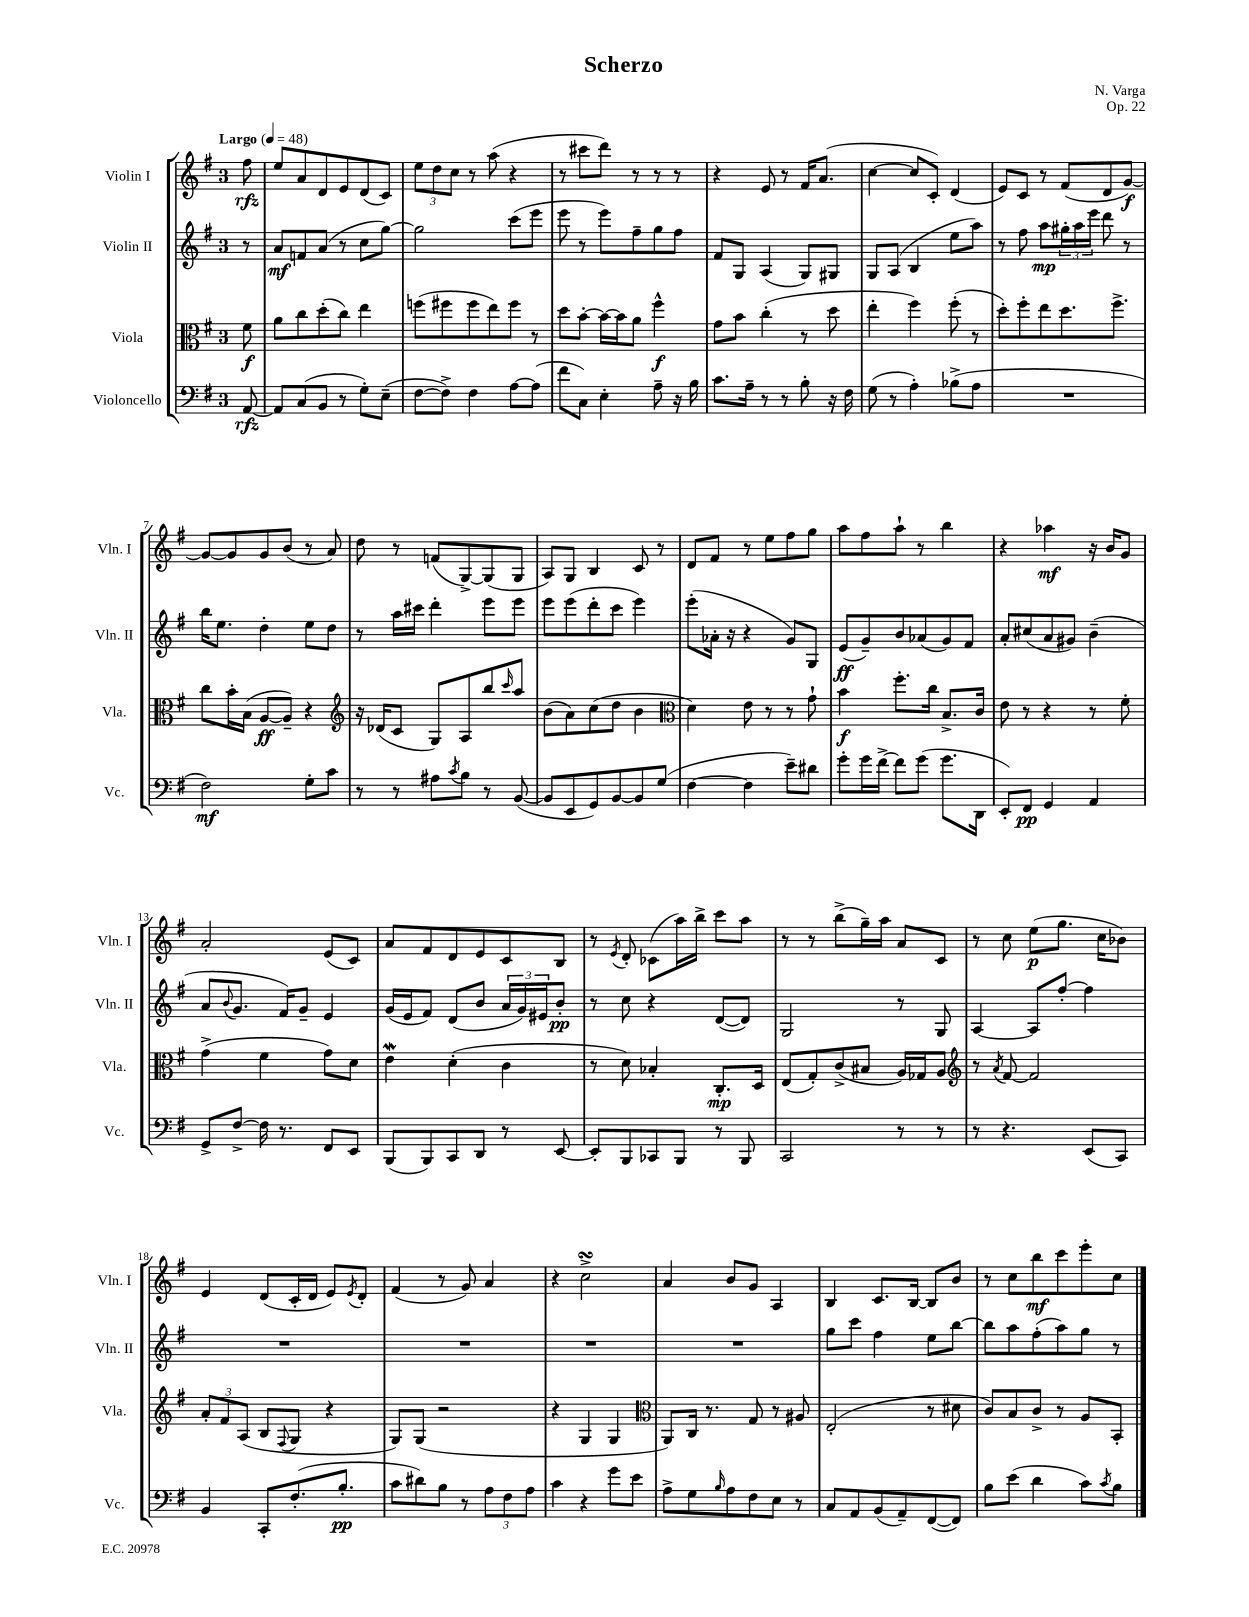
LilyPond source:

\header { title = "Scherzo" composer = "N. Varga" opus = "Op. 22" }
<<
\new StaffGroup <<
\new Staff = "s0" \with { instrumentName = "Violin I" shortInstrumentName = "Vln. I" } {
    \clef treble \key g \major \once \override Staff.TimeSignature.style = #'single-digit \time 3/4 \partial 8 \tempo "Largo" 4 = 48
    fis''8\rfz |
    e''8 a'8 d'8 e'8 d'8( c'8) |
    \tuplet 3/2 { e''8 d''8 c''8 } r8 a''8( r4 |
    r8 cis'''8 d'''8) r8 r8 r8 |
    r4 e'8 r8 fis'16 a'8.( |
    c''4~ c''8 c'8-.) d'4( |
    e'8) c'8 r8 fis'8( d'8 g'8~\f) |
    g'8~ g'8 g'8 b'8( r8 a'8) |
    d''8 r8 f'8( g8~->) g8( g8 |
    a8) g8 b4 c'8 r8 |
    d'8 fis'8 r8 e''8 fis''8 g''8 |
    a''8 fis''8 a''8-! r8 b''4 |
    r4 aes''4\mf r16 b'16 g'8 |
    a'2-. e'8( c'8) |
    a'8 fis'8 d'8 e'8 c'8 b8 |
    r8 \acciaccatura { e'8 } d'8-. ces'8( a''16) b''16-> c'''8 a''8 |
    r8 r8 b''8->( g''16--) a''16 a'8 c'8 |
    r8 c''8 e''8\p( g''8. c''16 bes'8) |
    e'4 d'8( c'16-. d'16 e'8) \acciaccatura { e'8 } d'8-. |
    fis'4( r8 g'8) a'4 |
    r4 c''2->\turn |
    a'4 b'8 g'8 a4 |
    b4 c'8. b16~ b8 b'8 |
    r8 c''8 b''8\mf c'''8 e'''8-. c''8 \bar "|." |
}
\new Staff = "s1" \with { instrumentName = "Violin II" shortInstrumentName = "Vln. II" } {
    \clef treble \key g \major \once \override Staff.TimeSignature.style = #'single-digit \time 3/4 \partial 8
    r8 |
    a'8\mf f'8 a'8( r8 c''8 g''8~) |
    g''2 c'''8( e'''8 |
    e'''8 r8 e'''8) fis''8-- g''8 fis''8 |
    fis'8 g8 a4( g8) gis8 |
    g8 a8( b4 e''8 a''8) |
    r8 fis''8 a''8\mp \tuplet 3/2 { gis''16-. a''16 e'''16 } d'''8 r8 |
    b''16 e''8. d''4-. e''8 d''8 |
    r8 a''16 cis'''16 d'''4-. e'''8 e'''8 |
    e'''8 e'''8( d'''8-. c'''8 e'''4) |
    e'''8-.( aes'16-. r16 r4 g'8) g8 |
    e'8\ff( g'8--) b'8 aes'8( g'8) fis'8 |
    a'8-. cis''8( a'8 gis'8) b'4--( |
    a'8 \appoggiatura { b'8 } g'8. fis'16) g'8-- e'4 |
    g'16( e'16 fis'8) d'8( b'8 \tuplet 3/2 { a'16 g'16) eis'16 } b'8-.\pp |
    r8 c''8 r4 d'8~( d'8) |
    g2 r8 g8 |
    a4~ a8 fis''8~-. fis''4 |
    R2. |
    R2. |
    R2. |
    R2. |
    g''8 c'''8 fis''4 e''8 b''8~ |
    b''8 a''8 fis''8-.( a''8) g''8 r8 \bar "|." |
}
\new Staff = "s2" \with { instrumentName = "Viola" shortInstrumentName = "Vla." } {
    \clef alto \key g \major \once \override Staff.TimeSignature.style = #'single-digit \time 3/4 \partial 8
    fis'8\f |
    a'8 c''8 d''8-.( c''8) e''4 |
    f''8( fis''8 fis''8 e''8) fis''8 r8 |
    d''8 b'8~-. b'16~ b'16 a'8 fis''4-^\f |
    g'8 b'8 c''4-.( r8 d''8 |
    e''4-. fis''4) fis''8-.( r8 |
    d''8-.) fis''8-. e''8 d''8. fis''8.-> |
    c''8 b'16-. b16( a8~\ff a8--) r4 |
    \clef treble r16 des'16( c'8 g8) a8 b''8 \grace { c'''16 } a''8 |
    b'8( a'8) c''8( d''8 b'4 |
    \clef alto d'4) e'8 r8 r8 g'8-! |
    b'4\f fis''8.-. c''16 b8.-> c'16 |
    e'8 r8 r4 r8 fis'8-. |
    g'4->( fis'4 g'8) d'8 |
    e'4\mordent d'4-.( c'4 |
    r8 d'8) bes4-. c8.-.\mp d16 |
    e8( g8-.) c'8->( bis8 a16) ges16 a8 |
    \clef treble r8 \acciaccatura { a'8 } fis'8~ fis'2 |
    \tuplet 3/2 { a'8-. fis'8 a8( } b8 \appoggiatura { fis8 } g8 r4 |
    g8) g8( r2 |
    r4 g4 g4 |
    \clef alto a,8) c16 r8. g8 r8 ais8 |
    e2-.( r8 dis'8 |
    c'8) b8 c'8-> r8 a8 b,8-. \bar "|." |
}
\new Staff = "s3" \with { instrumentName = "Violoncello" shortInstrumentName = "Vc." } {
    \clef bass \key g \major \once \override Staff.TimeSignature.style = #'single-digit \time 3/4 \partial 8
    a,8~\rfz |
    a,8 c8( b,8 r8 g8-.) e8--( |
    fis8~ fis8->) fis4 a8~ a8( |
    fis'8 c8) e4-. a8-- r16 b16 |
    c'8. a16-- r8 r8 b8-. r16 fis16 |
    g8( r8 a4-.) bes8->( a8 |
    R2. |
    fis2\mf) g8-. c'8 |
    r8 r8 ais8 \acciaccatura { c'8 } b8 r8 b,8~( |
    b,8 e,8 g,8) b,8~ b,8 g8( |
    fis4~ fis4 e'8--) dis'8 |
    g'8-. g'16 fis'16~-> fis'8 g'8( g'8. d,16 |
    e,8-.) fis,8\pp g,4 a,4 |
    g,8-> fis8~-> fis16 r8. fis,8 e,8 |
    b,,8( b,,8) c,8 d,8 r8 e,8~ |
    e,8-. b,,8 ces,8 b,,8 r8 b,,8 |
    c,2 r8 r8 |
    r8 r4. e,8( c,8) |
    b,4 c,8-. fis8.-.( b8.-.\pp |
    c'8 dis'8) b8 r8 \tuplet 3/2 { a8 fis8 a8 } |
    c'4 r4 g'8 e'8 |
    a8-> g8 \grace { b16 } a8 fis8 e8 r8 |
    c8 a,8 b,8( a,8--) fis,8~( fis,8) |
    b8 e'8( d'4 c'8) \acciaccatura { c'8 } b8 \bar "|." |
}
>>
>>
